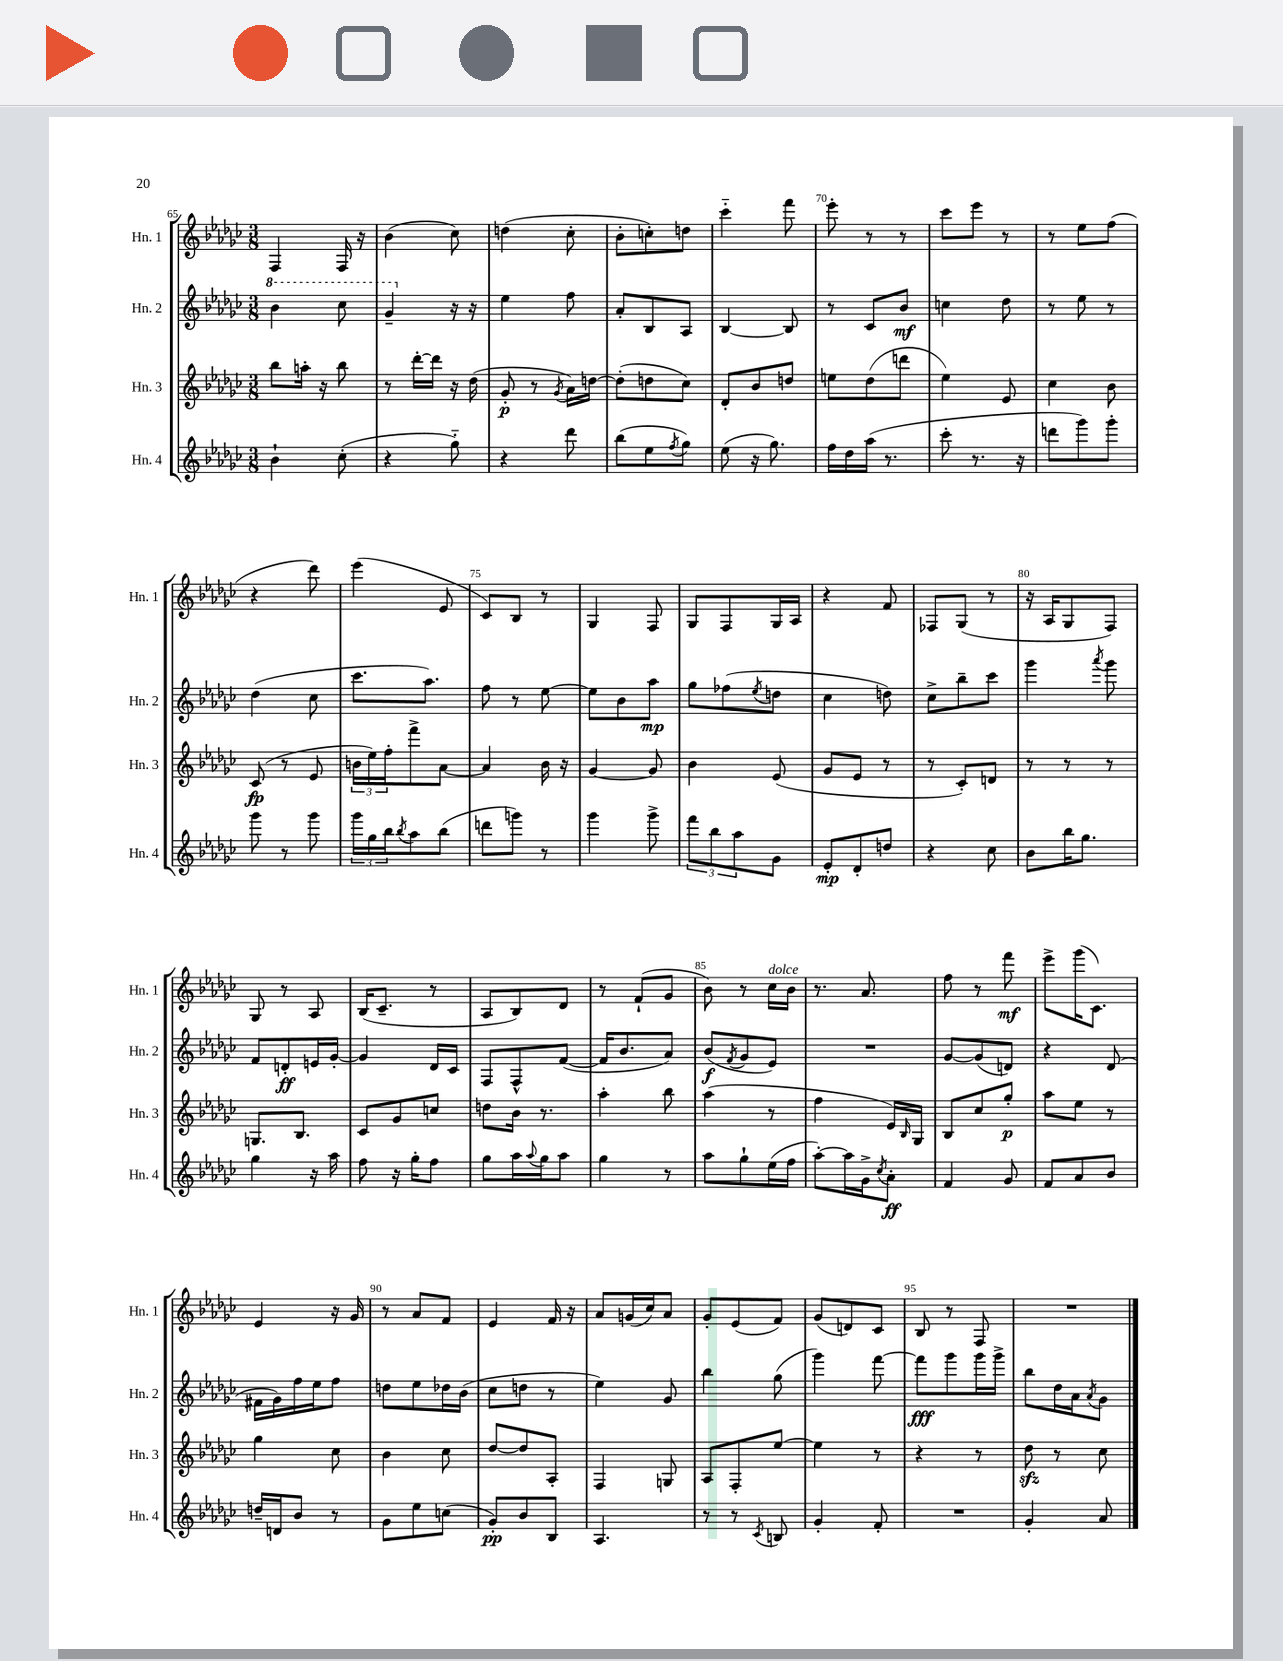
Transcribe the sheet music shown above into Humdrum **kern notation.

**kern	**dynam	**kern	**dynam	**kern	**dynam	**kern	**dynam
*part4	*part4	*part3	*part3	*part2	*part2	*part1	*part1
*staff4	*staff4	*staff3	*staff3	*staff2	*staff2	*staff1	*staff1
*I"Hn. 4	*	*I"Hn. 3	*	*I"Hn. 2	*	*I"Hn. 1	*
*I'Hn. 4	*	*I'Hn. 3	*	*I'Hn. 2	*	*I'Hn. 1	*
*clefG2	*	*clefG2	*	*clefG2	*	*clefG2	*
*k[b-e-a-d-g-c-]	*	*k[b-e-a-d-g-c-]	*	*k[b-e-a-d-g-c-]	*	*k[b-e-a-d-g-c-]	*
*M3/8	*	*M3/8	*	*M3/8	*	*M3/8	*
*	*	*	*	*8va	*	*	*
=65	=65	=65	=65	=65	=65	=65	=65
4b-`\	.	8bb-\L	.	4bb-\	.	4F/	.
.	.	16aan'\Jk	.	.	.	.	.
.	.	16r	.	.	.	.	.
(8cc-'\	.	8bb-\	.	8ccc-\	.	16F/	.
.	.	.	.	.	.	16r	.
=66	=66	=66	=66	=66	=66	=66	=66
4r	.	8r	.	4gg-~/	.	(4b-\	.
.	.	[16ddd-'\LL	.	.	.	.	.
.	.	16ddd-\JJ]	.	.	.	.	.
*	*	*	*	*X8va	*	*	*
8gg-\)	.	16r	.	16r	.	8cc-\)	.
.	.	(16dd-\	.	16r	.	.	.
=67	=67	=67	=67	=67	=67	=67	=67
4r	.	8g-'/	p	4ee-\	.	(4ddn\	.
.	.	8r	.	.	.	.	.
.	.	8qg-/	.	.	.	.	.
8ddd-\	.	16a-\LL)	.	8ff\	.	8cc-'\	.
.	.	[16ddn\JJ	.	.	.	.	.
=68	=68	=68	=68	=68	=68	=68	=68
(8bb-\L	.	(8dd'\L]	.	8a-'/L	.	8b-'\L	.
8ee-\	.	8ddn\	.	8B-/	.	8ccn'\)	.
8qff/	.	.	.	.	.	.	.
8gg-\J)	.	8cc-\J)	.	8A-/J	.	8ddn\J	.
=69	=69	=69	=69	=69	=69	=69	=69
(8ee-\	.	8d-'/L	.	[4B-/	.	4ccc-\	.
16r	.	8b-/	.	.	.	.	.
8.gg-\)	.	.	.	.	.	.	.
.	.	8ddn/J	.	8B-/]	.	8fff\	.
=70	=70	=70	=70	=70	=70	=70	=70
16ff\LL	.	8een\L	.	8r	.	8eee-'\	.
16dd-\	.	.	.	.	.	.	.
(16aa-\JJ	.	(8dd-\	.	8c-/L	.	8r	.
8.r	.	.	.	.	.	.	.
.	.	8dddn\J	.	8b-/J	mf	8r	.
=71	=71	=71	=71	=71	=71	=71	=71
8ccc-'\	.	4ee-\)	.	4ccn\	.	8ccc-\L	.
8.r	.	.	.	.	.	8eee-\J	.
.	.	8e-/	.	8dd-\	.	8r	.
16r	.	.	.	.	.	.	.
=72	=72	=72	=72	=72	=72	=72	=72
8dddn\L	.	4cc-\	.	8r	.	8r	.
8ggg-\)	.	.	.	8ee-\	.	8ee-\L	.
8ggg-'\J	.	8b-\	.	8r	.	(8ff\J	.
!!LO:LB:g=z
=73	=73	=73	=73	=73	=73	=73	=73
8ggg-\	.	(8c-/	fp	(4dd-\	.	4r	.
8r	.	8r	.	.	.	.	.
8ggg-\	.	8e-/	.	8cc-\	.	8ddd-\)	.
=74	=74	=74	=74	=74	=74	=74	=74
24ggg-\LL	.	24bn\LL	.	8.ccc-\L	.	(4eee-\	.
24gg-\	.	24ee-\)	.	.	.	.	.
24bb-\J	.	24ff'\J	.	.	.	.	.
8qbb-/	.	.	.	.	.	.	.
8aa-\	.	8fff^\	.	.	.	.	.
.	.	.	.	8.aa-\J)	.	.	.
(8bb-\J	.	[8a-\J	.	.	.	8e-/	.
=75	=75	=75	=75	=75	=75	=75	=75
8dddn\L	.	4a-/]	.	8ff\	.	8c-/L)	.
8gggn\J)	.	.	.	8r	.	8B-/J	.
8r	.	16b-\	.	[8ee-\	.	8r	.
.	.	16r	.	.	.	.	.
=76	=76	=76	=76	=76	=76	=76	=76
4ggg-\	.	[4g-/	.	8ee-\L]	.	4G-/	.
.	.	.	.	8b-\	.	.	.
8ggg-^\	.	8g-/]	.	8aa-\J	mp	8F/	.
=77	=77	=77	=77	=77	=77	=77	=77
12fff\L	.	4b-\	.	8gg-\L	.	8G-/L	.
12bb-\	.	.	.	.	.	.	.
.	.	.	.	(8ff-X\	.	8F/	.
12aa-\	.	.	.	.	.	.	.
.	.	.	.	8qee-/	.	.	.
8g-\J	.	(8e-/	.	8ddn\J	.	16G-/L	.
.	.	.	.	.	.	16A-/JJ	.
=78	=78	=78	=78	=78	=78	=78	=78
8e-'/L	mp	8g-/L	.	4cc-\	.	4r	.
8d-'/	.	8e-/J	.	.	.	.	.
8ddn/J	.	8r	.	8ddn\)	.	8f/	.
=79	=79	=79	=79	=79	=79	=79	=79
4r	.	8r	.	8cc-^\L	.	8F-X/L	.
.	.	8c-'/L)	.	8bb-~\	.	(8G-/J	.
8cc-\	.	8dn/J	.	8ccc-\J	.	8r	.
=80	=80	=80	=80	=80	=80	=80	=80
8b-\L	.	8r	.	4ggg-\	.	16r	.
.	.	.	.	.	.	16A-/KL	.
16bb-\K	.	8r	.	.	.	8G-/	.
8.gg-\J	.	.	.	.	.	.	.
.	.	.	.	8qaaa-/	.	.	.
.	.	8r	.	8ggg-\	.	8F/J)	.
!!LO:LB:g=z
=81	=81	=81	=81	=81	=81	=81	=81
4gg-\	.	8.Gn/L	.	8f/L	.	8G-/	.
.	.	.	.	8dn'/	ff	8r	.
.	.	8.B-/J	.	.	.	.	.
16r	.	.	.	16en/L	.	8A-/	.
16aa-\	.	.	.	[16g-'/JJ	.	.	.
=82	=82	=82	=82	=82	=82	=82	=82
8ff\	.	8c-/L	.	4g-/]	.	(16B-/KL	.
.	.	.	.	.	.	8.c-~/J	.
16r	.	8g-/	.	.	.	.	.
16gg-'\KL	.	.	.	.	.	.	.
8ff\J	.	8ccn/J	.	16d-/LL	.	8r	.
.	.	.	.	16c-/JJ	.	.	.
=83	=83	=83	=83	=83	=83	=83	=83
8gg-\L	.	8ddn\L	.	8F/L	.	8A-/L	.
16aa-\L	.	16b-\Jk	.	8F^^/	.	8B-/)	.
8qqaa-/	.	.	.	.	.	.	.
16gg-\J	.	8.r	.	.	.	.	.
8aa-\J	.	.	.	([8f/J	.	8d-/J	.
=84	=84	=84	=84	=84	=84	=84	=84
4gg-\	.	4aa-'\	.	16f/KL]	.	8r	.
.	.	.	.	8.b-/	.	.	.
.	.	.	.	.	.	(8f`/L	.
8r	.	8bb-\	.	8a-/J)	.	8g-/J	.
=85	=85	=85	=85	=85	=85	=85	=85
8aa-\L	.	(4aa-\	.	(8b-/L	f	8b-\)	.
.	.	.	.	8qf/	.	.	.
8gg-`\	.	.	.	8g-/	.	8r	.
!	!	!	!	!	!	!LO:TX:a:i:t=dolce	!
(16ee-\L	.	8r	.	8e-/J)	.	16cc-\LL	.
16ff\JJ	.	.	.	.	.	16b-\JJ	.
=86	=86	=86	=86	=86	=86	=86	=86
[8aa-'\L)	.	4ff\	.	4.r	.	8.r	.
16aa-\L]	.	.	.	.	.	.	.
16g-^\J	.	.	.	.	.	8.a-/	.
8qcc-/	.	.	.	.	.	.	.
8a-'\J	ff	16e-/LL)	.	.	.	.	.
.	.	16qqB-/	.	.	.	.	.
.	.	16G-/JJ	.	.	.	.	.
=87	=87	=87	=87	=87	=87	=87	=87
4f/	.	8B-/L	.	[8g-/L	.	8ff\	.
.	.	8cc-/	.	(8g-/]	.	8r	.
8g-/	.	8gg-'/J	p	8dn/J)	.	8fff\	mf
=88	=88	=88	=88	=88	=88	=88	=88
8f/L	.	8aa-\L	.	4r	.	8eee-^\L	.
8a-/	.	8ee-\J	.	.	.	(16ggg-\K	.
.	.	.	.	.	.	8.c-\J)	.
8b-/J	.	8r	.	(8d-/	.	.	.
!!LO:LB:g=z
=89	=89	=89	=89	=89	=89	=89	=89
16ddn~/LL	.	4gg-\	.	16f#X\LL	.	4e-/	.
16dn/J	.	.	.	16g-\)	.	.	.
8b-/J	.	.	.	16ff\	.	.	.
.	.	.	.	16ee-\J	.	.	.
8r	.	8cc-\	.	8ff\J	.	16r	.
.	.	.	.	.	.	16g-/	.
=90	=90	=90	=90	=90	=90	=90	=90
8g-\L	.	4b-\	.	8ddn\L	.	8r	.
8ee-\	.	.	.	8ee-\	.	8a-/L	.
(8ccn\J	.	8cc-\	.	16dd-X\L	.	8f/J	.
.	.	.	.	(16b-\JJ	.	.	.
=91	=91	=91	=91	=91	=91	=91	=91
8g-'/L)	pp	[8dd-/L	.	8cc-\L	.	4e-/	.
8b-/	.	8dd-/]	.	8ddn\J	.	.	.
8B-/J	.	8A-'/J	.	8r	.	16f/	.
.	.	.	.	.	.	16r	.
=92	=92	=92	=92	=92	=92	=92	=92
4.A-/	.	4F/	.	4ee-\)	.	8a-/L	.
.	.	.	.	.	.	(16gn/L	.
.	.	.	.	.	.	16cc-/J)	.
.	.	8Gn/	.	8g-/	.	8a-/J	.
=93	=93	=93	=93	=93	=93	=93	=93
8r	.	8A-/L	.	4bb-\	.	8g-'/L	.
8r	.	8F'/	.	.	.	(8e-/	.
8qc-/	.	.	.	.	.	.	.
8Bn/	.	[8ee-/J	.	(8gg-\	.	8f/J)	.
=94	=94	=94	=94	=94	=94	=94	=94
4g-'/	.	4ee-\]	.	4ggg-\)	.	(8g-/L	.
.	.	.	.	.	.	8dn/)	.
8f'/	.	8r	.	[8fff\	.	8c-/J	.
=95	=95	=95	=95	=95	=95	=95	=95
4.r	.	4r	.	8fff\L]	fff	8B-/	.
.	.	.	.	8ggg-\	.	8r	.
.	.	8r	.	16ggg-\L	.	8F/	.
.	.	.	.	16ggg-^\JJ	.	.	.
=96	=96	=96	=96	=96	=96	=96	=96
4g-'/	.	8dd-zz\	.	8bb-\L	.	4.r	.
.	.	8r	.	16dd-\L	.	.	.
.	.	.	.	16a-\J	.	.	.
.	.	.	.	8qa-/	.	.	.
8a-/	.	8cc-\	.	8g-\J	.	.	.
==	==	==	==	==	==	==	==
*-	*-	*-	*-	*-	*-	*-	*-
